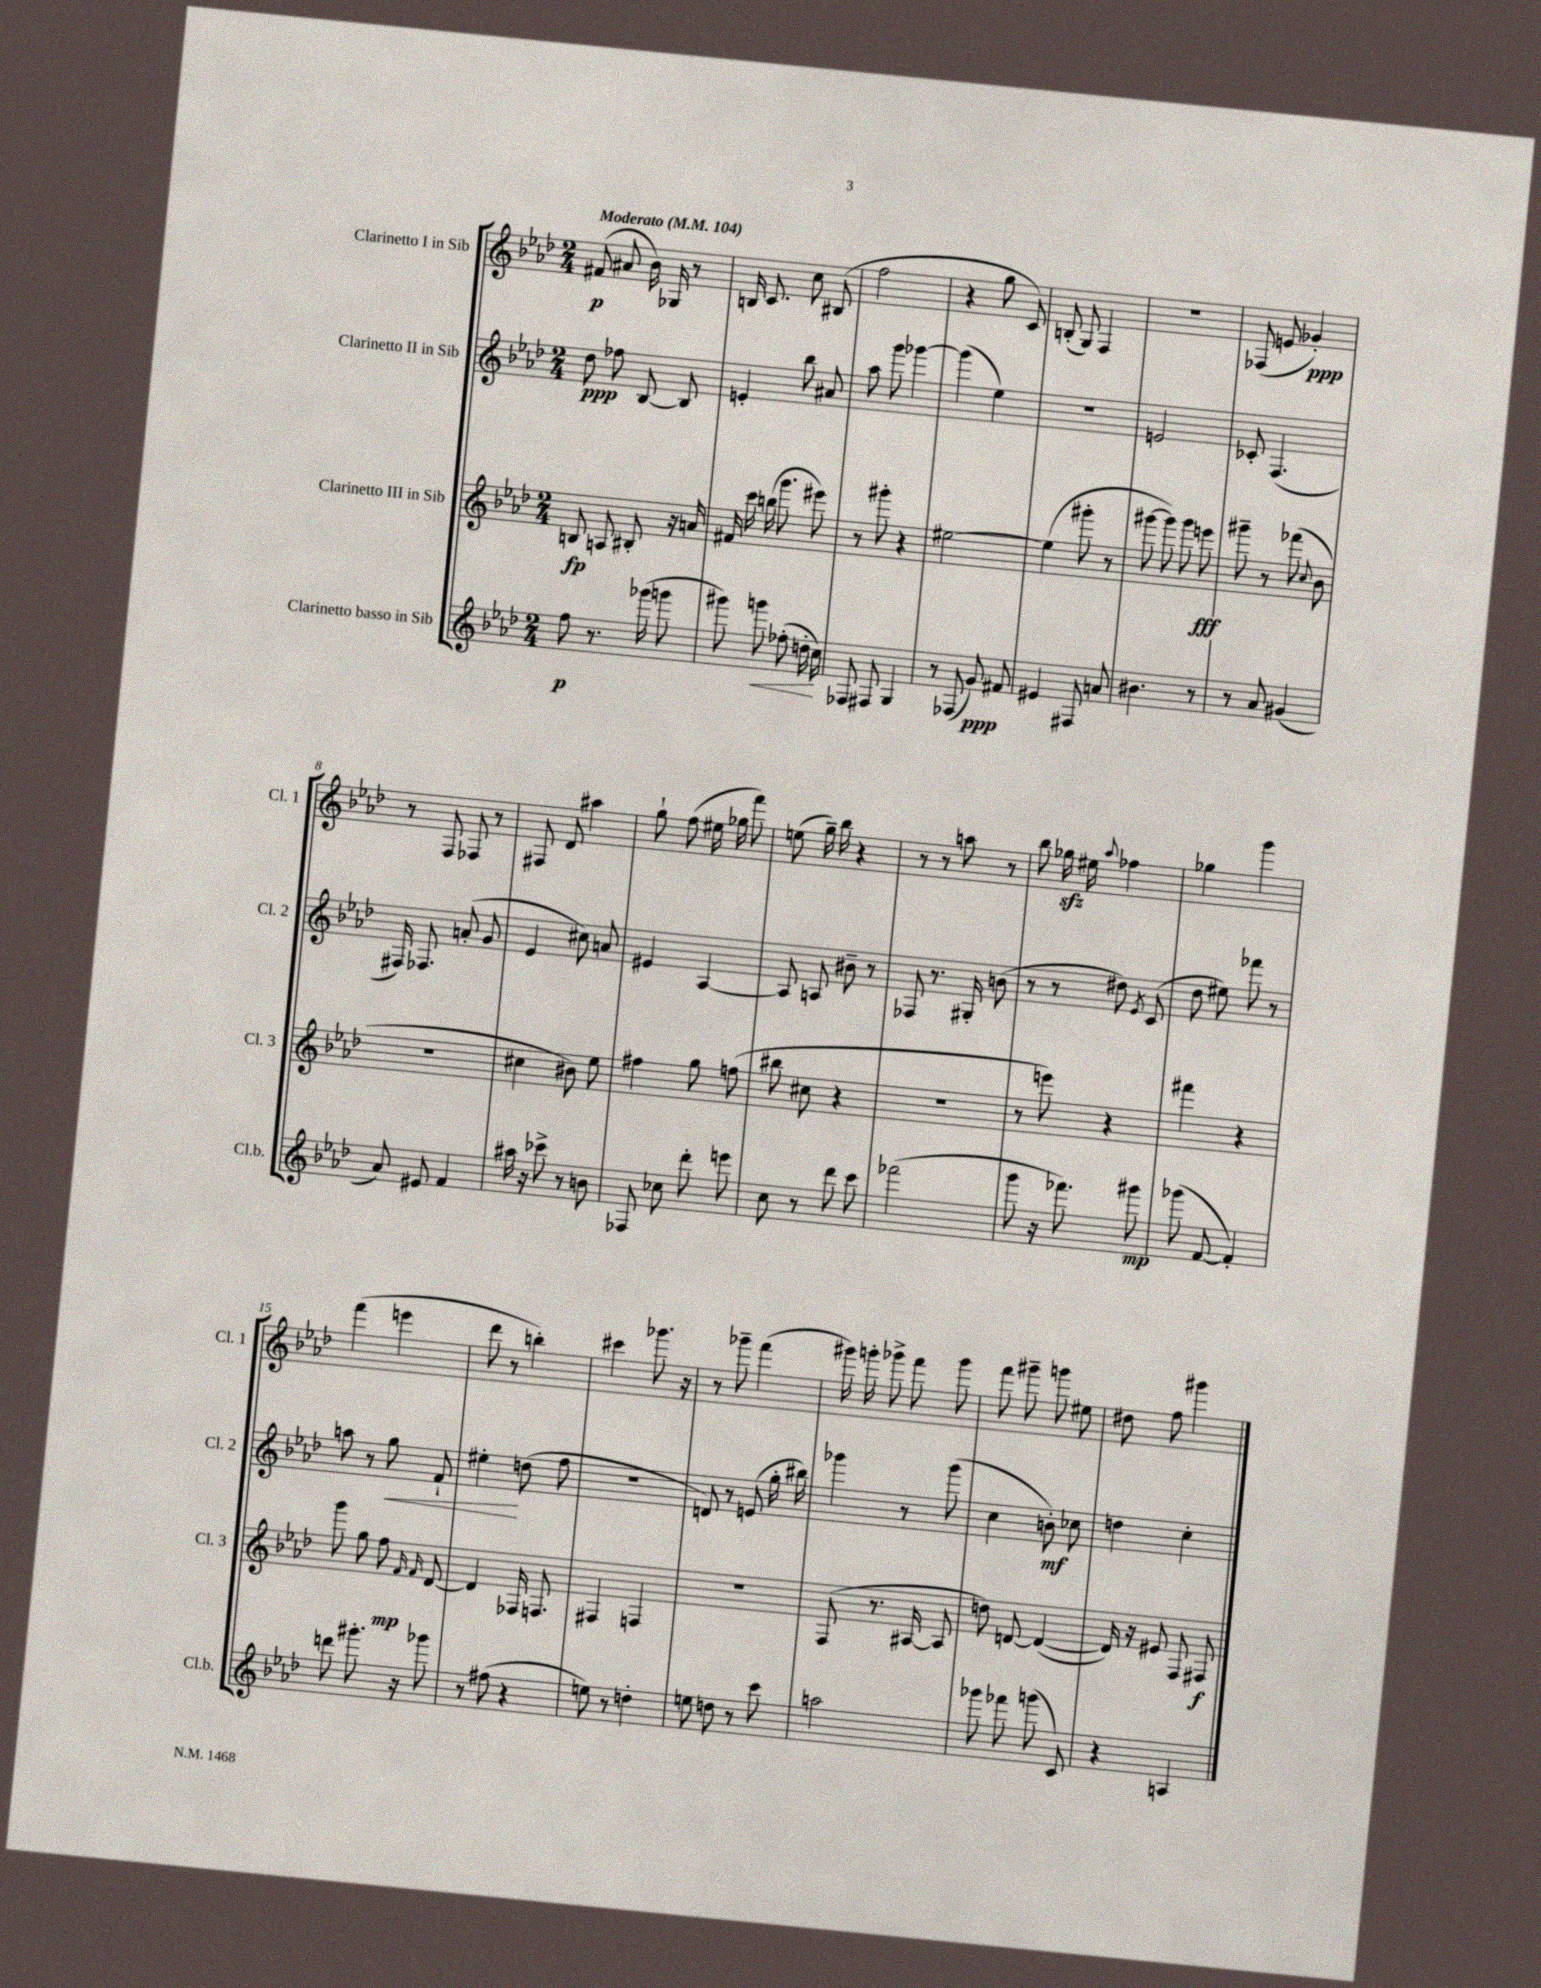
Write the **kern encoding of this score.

**kern	**dynam	**kern	**dynam	**kern	**dynam	**kern	**dynam
*part4	*part4	*part3	*part3	*part2	*part2	*part1	*part1
*staff4	*staff4	*staff3	*staff3	*staff2	*staff2	*staff1	*staff1
*I"Clarinetto basso in Sib	*	*I"Clarinetto III in Sib	*	*I"Clarinetto II in Sib	*	*I"Clarinetto I in Sib	*
*I'Cl.b.	*	*I'Cl. 3	*	*I'Cl. 2	*	*I'Cl. 1	*
*clefG2	*	*clefG2	*	*clefG2	*	*clefG2	*
*k[b-e-a-d-]	*	*k[b-e-a-d-]	*	*k[b-e-a-d-]	*	*k[b-e-a-d-]	*
*M2/4	*	*M2/4	*	*M2/4	*	*M2/4	*
*MM104	*	*MM104	*	*MM104	*	*MM104	*
=1	=1	=1	=1	=1	=1	=1	=1
!	!	!	!	!	!	!LO:TX:a:B:t=Moderato	!
8ff\	p	8Bn/	fp	8dd-\	ppp	(8f#X/	p
8.r	.	8An/	.	8ff-X\	.	8a#X/	.
.	.	8B#X'/	.	[8B-/	.	16b-\)	.
(16ggg-X\	.	.	.	.	.	16G-X/	.
8gggn\	.	16r	.	8B-/]	.	8r	.
.	.	16an/	.	.	.	.	.
=2	=2	=2	=2	=2	=2	=2	=2
8ggg#X\)	.	16f#X/	.	4en'/	.	16Bn/	.
.	.	16ccc\	.	.	.	8.c/	.
!	!LO:HP:b	!	!	!	!	!	!
8gggn\	<	(16bbn\	.	.	.	.	.
.	.	8.ggg\	.	.	.	.	.
(8ff-X'\	.	.	.	8bb-\	.	8cc\	.
16ddn'\	.	8eee#X\)	.	8a#X/	.	(8B#X/	.
16cc\)	.	.	.	.	.	.	.
.	[	.	.	.	.	.	.
=3	=3	=3	=3	=3	=3	=3	=3
8F-X/	.	8r	.	8aa-\	.	2ff\	.
8F#X/	.	8ggg#X'\	.	8ggg\	.	.	.
4G/	.	4r	.	[4ggg-X\	.	.	.
=4	=4	=4	=4	=4	=4	=4	=4
8r	.	[2ee#X\	.	(4ggg-\]	.	4r	.
(8F-X/	.	.	.	.	.	.	.
8g/)	ppp	.	.	4ee-\)	.	8gg\	.
8f#X/	.	.	.	.	.	8c/)	.
=5	=5	=5	=5	=5	=5	=5	=5
4e#X/	.	(4ee#\]	.	2r	.	(8Bn'/	.
.	.	.	.	.	.	8G/)	.
8F#X/	.	8ggg#X'\	.	.	.	4F/	.
8an/	.	8r	.	.	.	.	.
=6	=6	=6	=6	=6	=6	=6	=6
4.b#X\	.	[8ggg#X\	.	2en/	.	2r	.
.	.	8ggg#\])	.	.	.	.	.
.	.	8ggg#\	.	.	.	.	.
8r	.	8eeen\	fff	.	.	.	.
=7	=7	=7	=7	=7	=7	=7	=7
8r	.	8ggg#X~\	.	8c-X'/	.	(8F-X/	.
8a-/	.	8r	.	(4.F/	.	8en/	.
(4g#X/	.	(8fff-X\	.	.	.	4g-X'/)	ppp
.	.	8qqcc/	.	.	.	.	.
.	.	8b-\	.	.	.	.	.
!!LO:LB:g=z
=8	=8	=8	=8	=8	=8	=8	=8
8a-/)	.	2r	.	16F#X/)	.	8r	.
.	.	.	.	8.F-X/	.	.	.
8e#X/	.	.	.	.	.	8F/	.
4f/	.	.	.	(8an'/	.	8F-X/	.
.	.	.	.	8g/	.	8r	.
=9	=9	=9	=9	=9	=9	=9	=9
16aa#X\	.	4cc#X\	.	4e-/	.	8F#X/	.
16r	.	.	.	.	.	.	.
8ccc-X^\	.	.	.	.	.	8d-/	.
8r	.	8b#X\)	.	8cc#X\)	.	4aa#X\	.
8bn\	.	8ee-\	.	8an/	.	.	.
=10	=10	=10	=10	=10	=10	=10	=10
8F-X/	.	4ff#X\	.	4e#X/	.	8gg`\	.
8cc-X\	.	.	.	.	.	(8ff\	.
8ddd-'\	.	8gg\	.	[4A-/	.	16ee#X\	.
.	.	.	.	.	.	16gg-X\	.
8eeen\	.	(8ffn\	.	.	.	8fff\)	.
=11	=11	=11	=11	=11	=11	=11	=11
8cc\	.	8bb#X\	.	8A-/]	.	(8een\	.
8r	.	8cc#X\	.	8An/	.	16gg~\)	.
.	.	.	.	.	.	16bb-\	.
8ddd-\	.	4r	.	8b#X~\	.	4r	.
8ccc\	.	.	.	8r	.	.	.
=12	=12	=12	=12	=12	=12	=12	=12
(2fff-X\	.	2r	.	8F-X/	.	8r	.
.	.	.	.	8.r	.	8r	.
.	.	.	.	.	.	8aan\	.
.	.	.	.	16G#X'/	.	.	.
.	.	.	.	(8bn\	.	8r	.
=13	=13	=13	=13	=13	=13	=13	=13
8ggg\	.	8r	.	8r	.	8bb-\	.
16r	.	8eeen\)	.	8r	.	16gg-Xzz\	.
8.fff-X\)	.	.	.	.	.	16ee#X\	.
.	.	.	.	.	.	8qqaa-/	.
.	.	4r	.	8dd#X\)	.	4ff-X\	.
.	.	.	.	8qe-/	.	.	.
8ggg#X\	mp	.	.	(8c/	.	.	.
=14	=14	=14	=14	=14	=14	=14	=14
(8ggg-X\	.	4fff#X\	.	8dd-\	.	4gg-X\	.
[8f/	.	.	.	8ee#X\)	.	.	.
4f'/])	.	4r	.	8fff-X\	.	4ggg\	.
.	.	.	.	8r	.	.	.
!!LO:LB:g=z
=15	=15	=15	=15	=15	=15	=15	=15
8dddn\	.	8ggg\	.	8aan\	.	(4fff\	.
8.ggg#X'\	.	8gg\	.	8r	.	.	.
!	!	!	!	!	!LO:HP:b	!	!
.	.	8ff\	mp	8gg\	<	4eeen\	.
16r	.	.	.	.	.	.	.
.	.	16qqf/	.	.	.	.	.
.	.	16qqf/	.	.	.	.	.
8ggg-X\	.	[8d-/	.	8f`/	.	.	.
=16	=16	=16	=16	=16	=16	=16	=16
8r	.	4d-/]	.	4ee#X'\	.	8ddd-\	.
(8ff#X\	.	.	.	.	.	8r	.
4r	.	16F-X/	.	(8ddn\	[	4bbn'\)	.
.	.	8.Fn/	.	.	.	.	.
.	.	.	.	8ff\	.	.	.
=17	=17	=17	=17	=17	=17	=17	=17
8een\)	.	4F#X/	.	2r	.	4ccc#X\	.
8r	.	.	.	.	.	.	.
4ddn'\	.	4Fn/	.	.	.	8.ggg-X\	.
.	.	.	.	.	.	16r	.
=18	=18	=18	=18	=18	=18	=18	=18
8een\	.	2r	.	8dn/)	.	8r	.
8ddn\	.	.	.	8r	.	8ggg-X~\	.
8r	.	.	.	(8en/	.	(4fff\	.
8ccc\	.	.	.	16gg'\	.	.	.
.	.	.	.	16bb#X\)	.	.	.
=19	=19	=19	=19	=19	=19	=19	=19
2aan\	.	(8F/	.	4ggg-X\	.	16ggg#X\)	.
.	.	.	.	.	.	16gggn'\	.
.	.	8.r	.	.	.	8ggg-X^\	.
.	.	.	.	8r	.	8fff\	.
.	.	[16A#X/	.	.	.	.	.
.	.	8A#/]	.	(8ggg-\	.	8ggg-\	.
=20	=20	=20	=20	=20	=20	=20	=20
8ggg-X\	.	8ddn\)	.	4cc\	.	8fff\	.
8fff-X\	.	[8dn/	.	.	.	8ggg#X~\	.
(8gggn\	.	(4d/_	.	8bn'\)	mf	8gggn\	.
8c/)	.	.	.	8cc-X\	.	8ee#X\	.
=21	=21	=21	=21	=21	=21	=21	=21
4r	.	16d/])	.	4ddn\	.	8dd#X\	.
.	.	16r	.	.	.	.	.
.	.	8e#X/	.	.	.	8ff\	.
4An/	.	8F/	.	4cc'\	.	4ggg#X\	.
.	.	8F#X/	f	.	.	.	.
==	==	==	==	==	==	==	==
*-	*-	*-	*-	*-	*-	*-	*-
